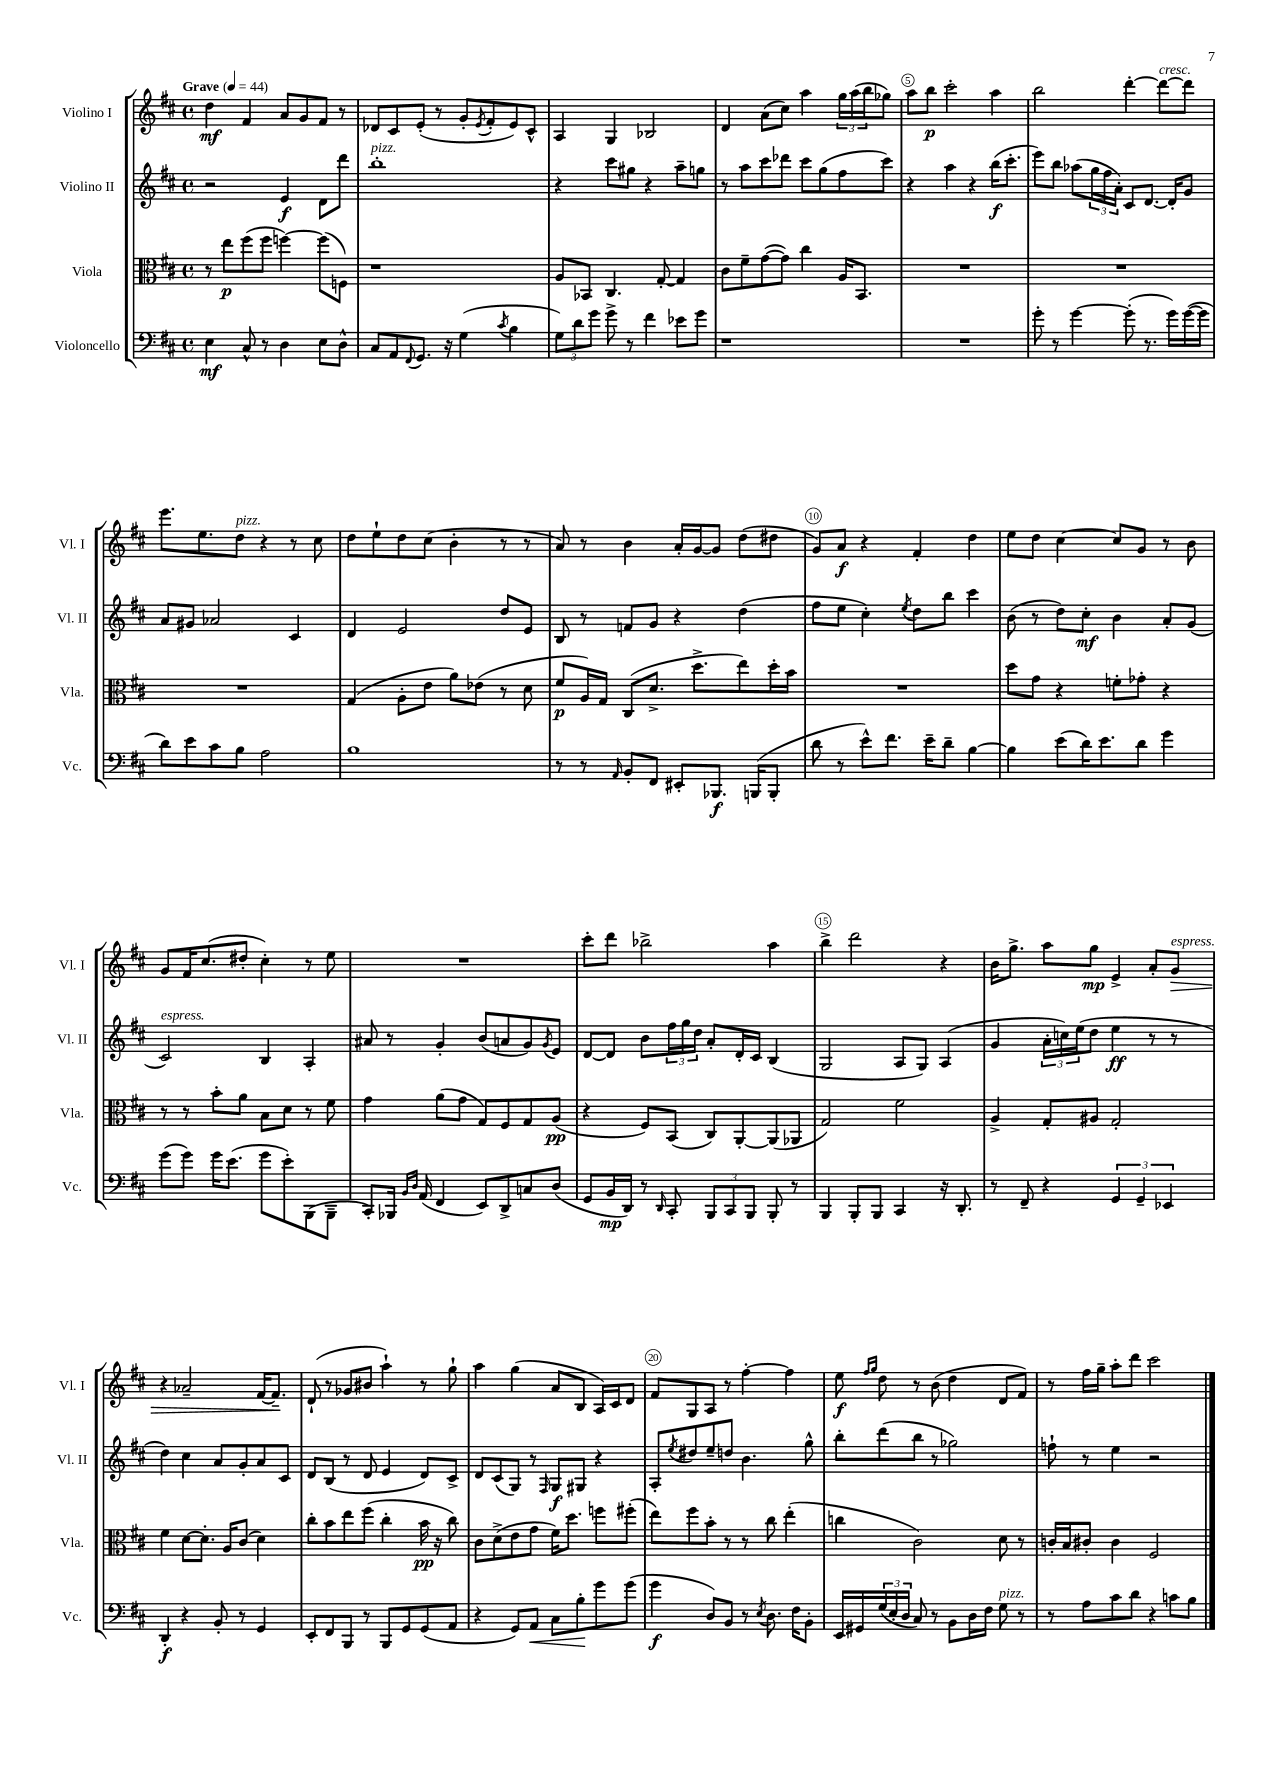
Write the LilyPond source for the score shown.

<<
\new StaffGroup <<
\new Staff = "s0" \with { instrumentName = "Violino I" shortInstrumentName = "Vl. I" } {
    \clef treble \key d \major \defaultTimeSignature \time 4/4 \tempo "Grave" 4 = 44
    d''4\mf fis'4 a'8 g'8 fis'8 r8 |
    des'8 cis'8 e'8-.( r8 g'8-. \acciaccatura { e'8 } fis'8-. e'8) cis'8-^ |
    a4 g4 bes2 |
    d'4 a'8( cis''8) a''4 \tuplet 3/2 { g''16 a''16( b''16 } ges''8) |
    a''8 b''8\p cis'''2-. a''4 |
    b''2 d'''4~-. d'''8~^\markup { \italic "cresc." } d'''8 |
    e'''8. e''8. d''8^\markup { \italic "pizz." } r4 r8 cis''8 |
    d''8 e''8-! d''8 cis''8( b'4-. r8 r8 |
    a'8) r8 b'4 a'16-. g'16~ g'8 d''8( dis''8 |
    g'8) a'8\f r4 fis'4-. d''4 |
    e''8 d''8 cis''4~ cis''8 g'8 r8 b'8 |
    g'8 fis'16 cis''8.( dis''8-. cis''4-.) r8 e''8 |
    R1 |
    cis'''8-. d'''8 bes''2-> a''4 |
    b''4-> d'''2 r4 |
    b'16 g''8.-> a''8 g''8\mp e'4-> a'8-. g'8\>^\markup { \italic "espress." } |
    r4 aes'2-- fis'16~ fis'8.--\! |
    d'8-!( r8 ges'8 bis'8 a''4-!) r8 g''8-! |
    a''4 g''4( a'8 b8 a16) cis'16 d'8 |
    fis'8 g8 a8 r8 fis''4~-. fis''4 |
    e''8\f \grace { fis''16 g''16 } d''8 r8 b'8( d''4 d'8 fis'8) |
    r8 fis''16 g''16-- a''8-. d'''8 cis'''2 \bar "|." |
}
\new Staff = "s1" \with { instrumentName = "Violino II" shortInstrumentName = "Vl. II" } {
    \clef treble \key d \major \defaultTimeSignature \time 4/4
    r2 e'4\f d'8 d'''8 |
    b''1-.^\markup { \italic "pizz." } |
    r4 cis'''8 gis''8 r4 a''8-- g''8 |
    r8 a''8 cis'''8 des'''8 cis'''8 g''8( fis''8 cis'''8) |
    r4 a''4 r4 b''16\f( cis'''8.-. |
    e'''8) b''8 aes''8( \tuplet 3/2 { g''16 fis''16 a'16-.) } cis'8 d'8.~ d'16-. g'8 |
    a'8 gis'8 aes'2 cis'4 |
    d'4 e'2 d''8 e'8 |
    b8 r8 f'8 g'8 r4 d''4( |
    fis''8 e''8 cis''4-.) \acciaccatura { e''8 } d''8 b''8 cis'''4 |
    b'8( r8 d''8) cis''8-.\mf b'4 a'8-. g'8( |
    cis'2^\markup { \italic "espress." }) b4 a4-. |
    ais'8 r8 g'4-. b'8( a'8 g'8) \acciaccatura { g'8 } e'8 |
    d'8~ d'8 b'8 \tuplet 3/2 { fis''16 g''16 d''16 } a'8-. d'16-. cis'16 b4( |
    g2 a8 g8) a4( |
    g'4 \tuplet 3/2 { a'16-. c''16) e''16( } d''8 e''4\ff r8 r8 |
    d''4) cis''4 a'8 g'8-. a'8 cis'8 |
    d'8 b8( r8 d'8 e'4 d'8) cis'8-> |
    d'8 cis'8( g8) r8 \grace { fis16 } g8\f gis8 r4 |
    a8-. \acciaccatura { e''8 } dis''8 e''8-- d''8 b'4. g''8-^ |
    b''8-. d'''8( b''8 r8 ges''2) |
    f''8-! r8 e''4 r2 \bar "|." |
}
\new Staff = "s2" \with { instrumentName = "Viola" shortInstrumentName = "Vla." } {
    \clef alto \key d \major \defaultTimeSignature \time 4/4
    r8 e''8\p fis''8( fis''8 f''4~) f''8( f8) |
    r1 |
    a8 bes,8 cis4. g8~-. g4 |
    cis'8 fis'8-- g'8~( g'8) cis''4 a16 b,8. |
    R1 |
    R1 |
    R1 |
    g4( a8-. e'8 a'8) ees'8( r8 d'8 |
    fis'8\p a16) g16 cis8( d'8.-> d''8.-> e''8) d''16-. b'16 |
    R1 |
    d''8 g'8 r4 f'8-. ges'8-. r4 |
    r8 r8 b'8-. a'8 b8 d'8 r8 fis'8 |
    g'4 a'8( g'8 g8) fis8 g8 a8\pp( |
    r4 fis8) b,8( cis8) a,8~-. a,8( aes,8 |
    g2) fis'2 |
    a4-> g8-. ais8 g2-. |
    fis'4 d'8~ d'8.-. a16 cis'8( d'4) |
    cis''8-. b'8 e''8 fis''8( cis''4-. b'16\pp r16 cis''8) |
    cis'8 d'8->( e'8 g'8 fis'16) d''8. f''8 fis''8-.( |
    e''8) fis''8 b'8-. r8 r8 cis''8 e''4-.( |
    c''4 cis'2) d'8 r8 |
    c'16-. b16 cis'8-. cis'4 fis2 \bar "|." |
}
\new Staff = "s3" \with { instrumentName = "Violoncello" shortInstrumentName = "Vc." } {
    \clef bass \key d \major \defaultTimeSignature \time 4/4
    e4\mf cis8-^ r8 d4 e8 d8-^ |
    cis8 a,8 \appoggiatura { fis,8 } g,8. r16 g4( \acciaccatura { cis'8 } b4 |
    \tuplet 3/2 { g8) d'8 g'8 } g'8-> r8 fis'4 ees'8 g'8 |
    r1 |
    R1 |
    g'8-. r8 g'4~ g'8-.( r8. g'16) g'16~( g'16 |
    d'8) e'8 cis'8 b8 a2 |
    b1 |
    r8 r8 \grace { a,16 } b,8-. fis,8 eis,8-. bes,,8.\f b,,16( b,,8-. |
    d'8 r8 e'8-^) fis'8. e'16-- d'8-- b4~ |
    b4 e'8( d'16) e'8. d'8 g'4 |
    g'8( g'8) g'16 e'8.( g'8 e'8-.) b,,8( b,,8-- |
    cis,8-.) bes,,16 \grace { b,16 d16 } a,16( fis,4 e,8) d,8-> c8 d8( |
    g,8 b,16\mp d,16) r8 \grace { d,16 } cis,8-. \tuplet 3/2 { b,,8 cis,8 b,,8 } b,,8-. r8 |
    b,,4 b,,8-. b,,8 cis,4 r16 d,8.-. |
    r8 fis,8-- r4 \tuplet 3/2 { g,4 g,4-- ees,4 } |
    d,4-.\f r4 b,8-. r8 g,4 |
    e,8-. fis,8 b,,8 r8 b,,8 g,8 g,8( a,8 |
    r4 g,8) a,8\< cis8 b8-.\! g'8 g'8( |
    g'4\f d8) b,8 r8 \acciaccatura { e8 } d8. fis16 b,8-. |
    e,16 gis,16 \tuplet 3/2 { g16( e16-. d16 } cis8) r8 b,8 d16 fis16 g8^\markup { \italic "pizz." } r8 |
    r8 a8 cis'8 d'8 r4 c'8 b8 \bar "|." |
}
>>
>>
\layout { \context { \Score \override BarNumber.break-visibility = ##(#f #t #t) barNumberVisibility = #(every-nth-bar-number-visible 5) \override BarNumber.stencil = #(make-stencil-circler 0.1 0.3 ly:text-interface::print) } }
